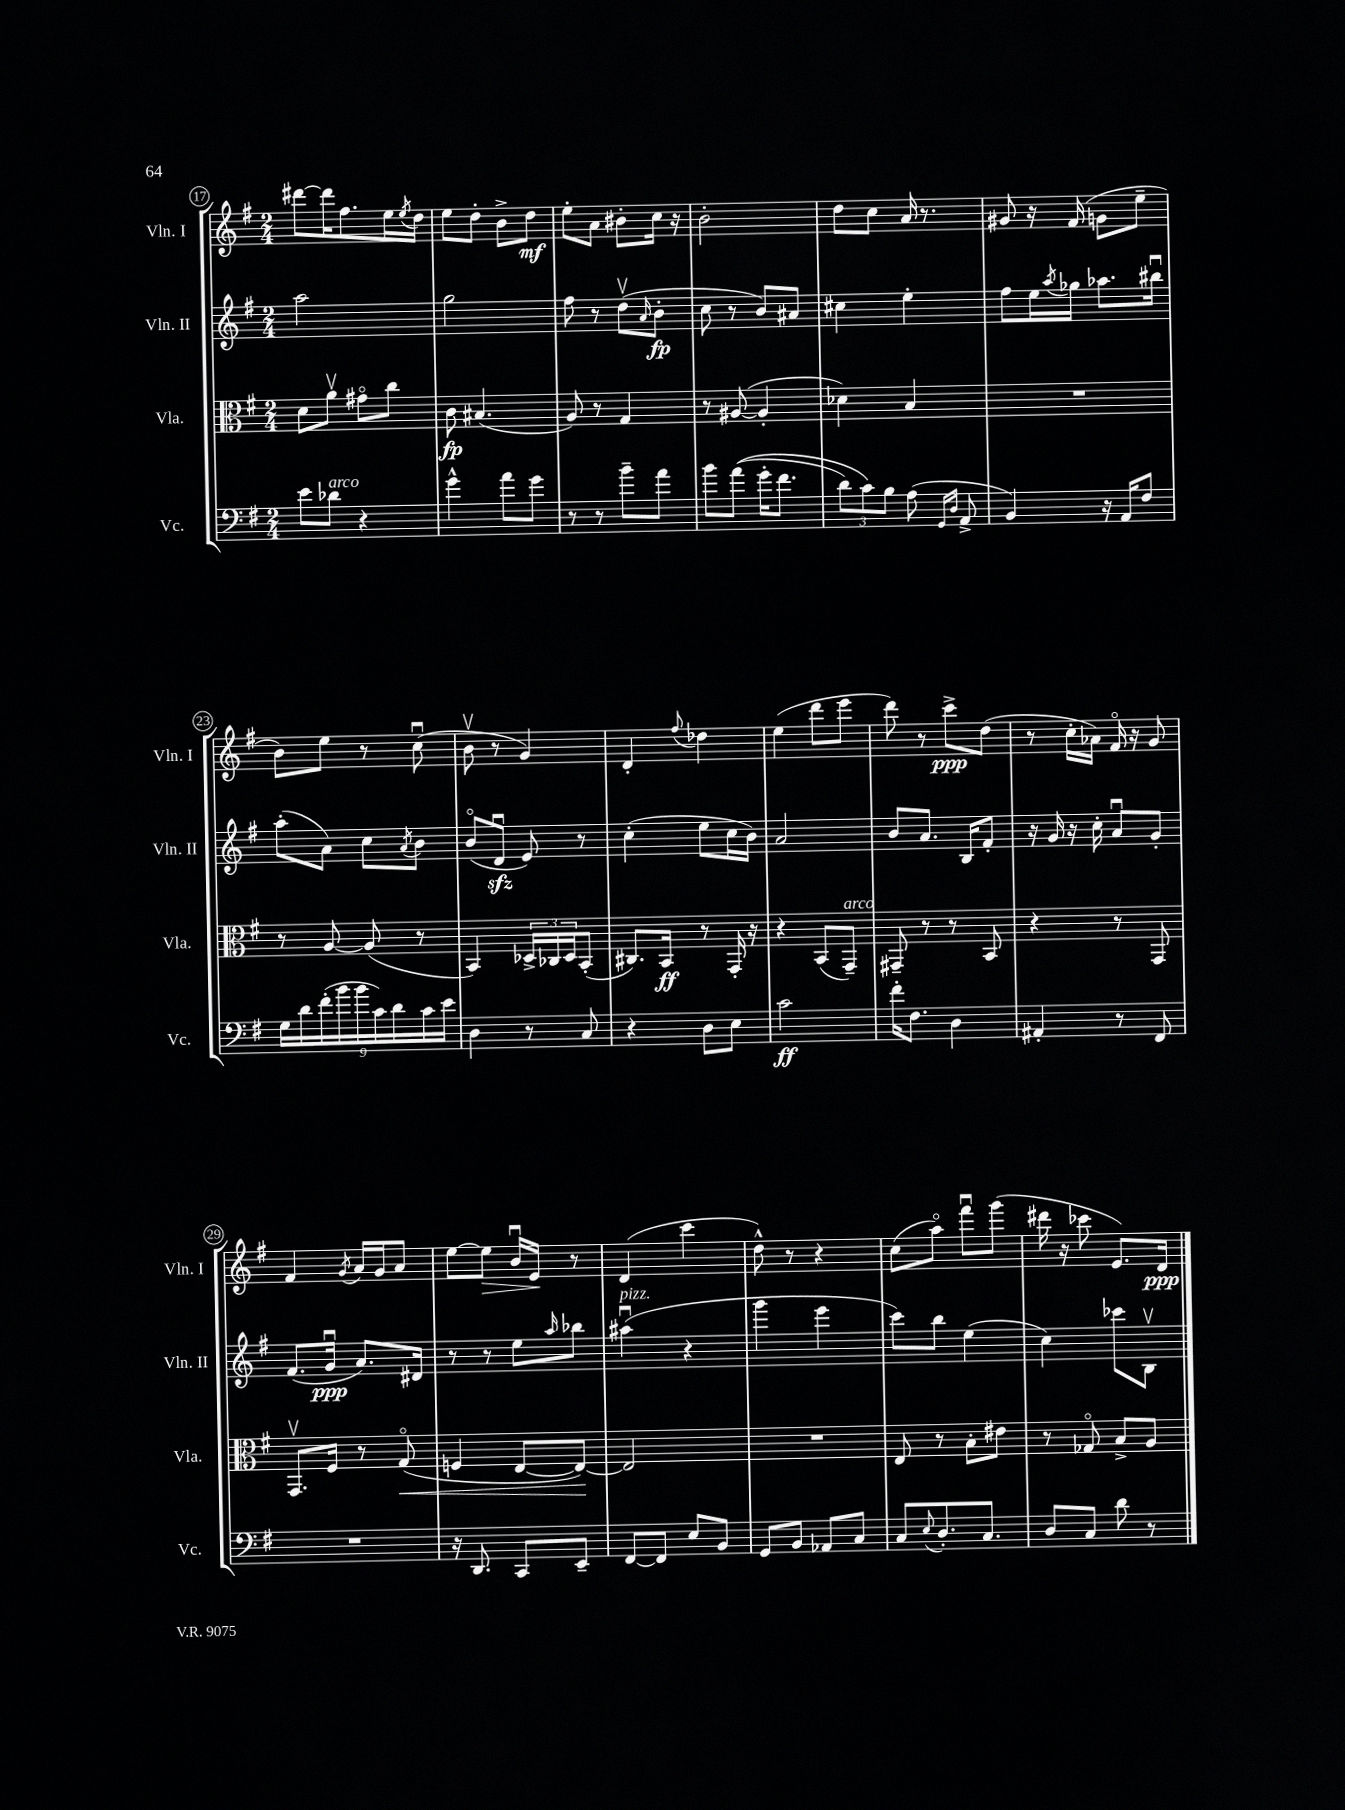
<<
\new StaffGroup <<
\new Staff = "s0" \with { instrumentName = "Vln. I" shortInstrumentName = "Vln. I" } {
    \clef treble \key g \major \numericTimeSignature \time 2/4
    dis'''8~ dis'''16 fis''8. e''16 \acciaccatura { e''8 } d''16 |
    e''8 d''8-. b'8-> d''8\mf |
    e''8-. a'8 bis'8-. c''16 r16 |
    b'2-. |
    d''8 c''8 a'16 r8. |
    gis'8 r16 fis'16( g'8 e''8-- |
    b'8) e''8 r8 c''8\downbow( |
    b'8\upbow r8 g'4) |
    d'4-. \appoggiatura { fis''8 } des''4 |
    e''4( d'''8 e'''8 |
    d'''8) r8 c'''8->\ppp d''8( |
    r8 c''16-. aes'16) fis'16\flageolet r16 g'8 |
    fis'4 \acciaccatura { g'8 } a'16 g'16 a'8 |
    e''8~ e''8\> b'16\downbow e'16\! r8 |
    d'4( c'''4 |
    d''8-^) r8 r4 |
    c''8( a''8\flageolet) fis'''8\downbow g'''8( |
    dis'''16 r16 ces'''8 e'8.) d'16\ppp \bar "|." |
}
\new Staff = "s1" \with { instrumentName = "Vln. II" shortInstrumentName = "Vln. II" } {
    \clef treble \key g \major \numericTimeSignature \time 2/4
    a''2 |
    g''2 |
    fis''8 r8 d''8\upbow( \grace { a'16 } b'8-.\fp |
    c''8 r8 b'8) ais'8 |
    cis''4 e''4-. |
    fis''8 e''16 \acciaccatura { a''8 } ges''16 aes''8. bis''16\downbow |
    a''8-.( a'8) c''8 \acciaccatura { a'8 } b'8 |
    b'8\flageolet( d'8\downbow\sfz e'8) r8 |
    c''4-.( e''8 c''16 b'16) |
    a'2 |
    b'8 a'8. b16 fis'8-. |
    r16 g'16 r16 c''16-. a'8\downbow g'8-. |
    fis'8.( g'16\downbow\ppp a'8.) dis'16 |
    r8 r8 e''8 \grace { a''16 } bes''8 |
    ais''4\downbow^\markup { \italic "pizz." }( r4 |
    g'''4 e'''4 |
    c'''8) b''8 e''4( |
    c''4) ces'''8 b8\upbow \bar "|." |
}
\new Staff = "s2" \with { instrumentName = "Vla." shortInstrumentName = "Vla." } {
    \clef alto \key g \major \numericTimeSignature \time 2/4
    d'8 a'8\upbow gis'8\flageolet c''8 |
    c'8\fp bis4.( |
    a8) r8 g4 |
    r8 ais8~( ais4-. |
    des'4) b4 |
    R2 |
    r8 a8~ a8( r8 |
    b,4) \tuplet 3/2 { des16-> ces16 des16 } b,8-.( |
    cis8.) b,16\ff r8 g,16-. r16 |
    r4 b,8( g,8--^\markup { \italic "arco" }) |
    gis,8-- r8 r8 b,8 |
    r4 r8 g,8 |
    g,8.\upbow fis16 r8 g8\flageolet\<( |
    f4 e8~ e8~\!) |
    e2 |
    R2 |
    e8 r8 b8-. eis'8 |
    r8 ges8\flageolet b8-> a8 \bar "|." |
}
\new Staff = "s3" \with { instrumentName = "Vc." shortInstrumentName = "Vc." } {
    \clef bass \key g \major \numericTimeSignature \time 2/4
    e'8 des'8^\markup { \italic "arco" } r4 |
    g'4-^ a'8 g'8 |
    r8 r8 b'8-- a'8 |
    b'8 a'8(\( g'16-. fis'8. |
    \tuplet 3/2 { d'8) c'8\) b8 } a8( \grace { g,16 d16 } a,8-> |
    b,4) r16 a,16 fis8 |
    \tuplet 9/8 { g16 d'16 fis'16-.( b'16 b'16 c'16) d'16 c'16 e'16 } |
    d4 r8 c8 |
    r4 d8 e8 |
    c'2\ff |
    fis'16-. fis8. d4 |
    ais,4-. r8 fis,8 |
    R2 |
    r16 d,8. c,8 e,8-- |
    fis,8~ fis,8 e8 b,8 |
    g,8 b,8 aes,8 c8 |
    c8 \appoggiatura { e8 } d8.-. c8. |
    d8 c8 d'8 r8 \bar "|." |
}
>>
>>
\layout { \context { \Score currentBarNumber = #17 \override BarNumber.stencil = #(make-stencil-circler 0.1 0.3 ly:text-interface::print) } }
